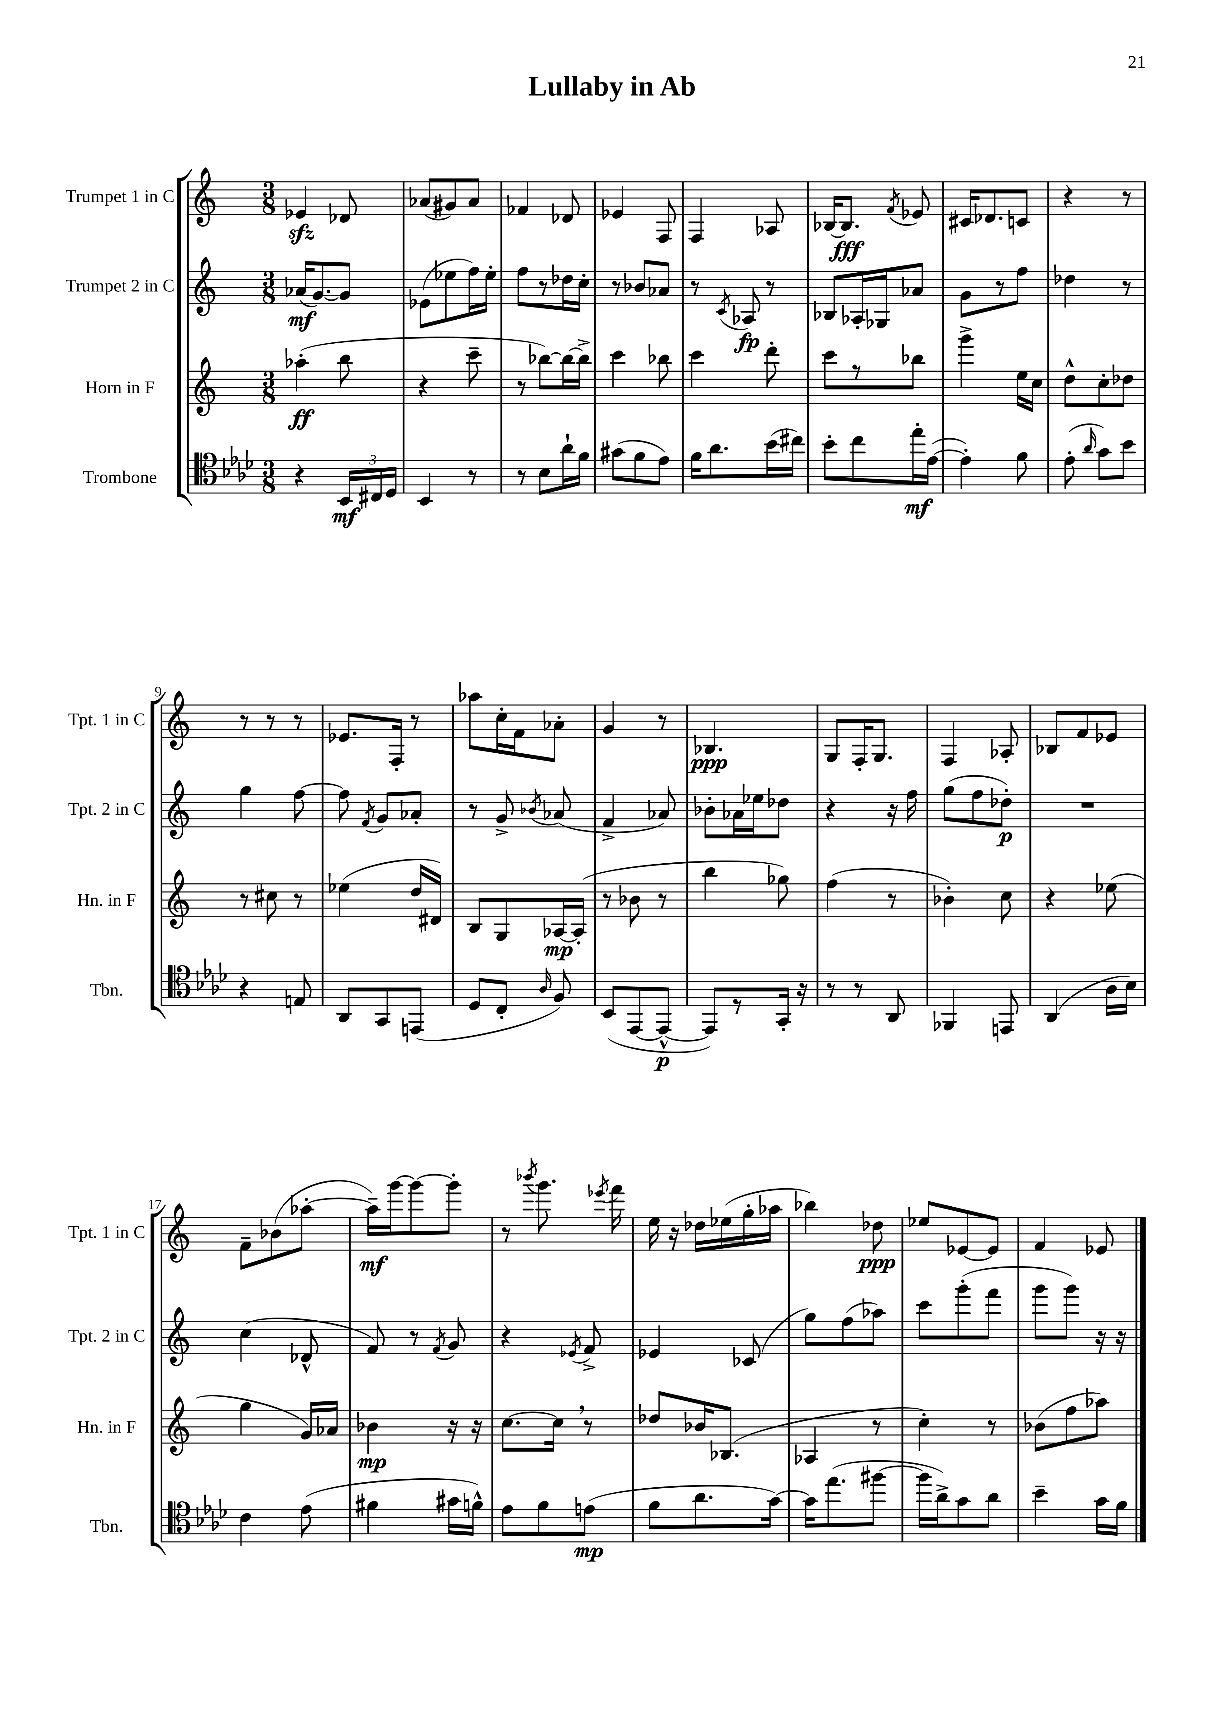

**kern	**kern	**kern	**kern
*staff4	*staff3	*staff2	*staff1
*clefC4	*clefG2	*clefG2	*clefG2
*k[b-e-a-d-]	*k[]	*k[]	*k[]
*M3/8	*M3/8	*M3/8	*M3/8
4r	(4aa-'	(16a-	4e-
.	.	[8.g)	.
24BB-	8bb	8g]	8d-
24C#	.	.	.
24D-	.	.	.
=	=	=	=
4BB-	4r	(8e-	(8a-
.	.	8ee-	8g#)
8r	8ccc~	16ff)	8a-
.	.	16ee-'	.
=	=	=	=
8r	8r	8ff	4f-
8B-	[8bb-)	8r	.
16a-`	16bb-_	16dd-	8d-
16f	16bb-^]	16cc'	.
=	=	=	=
(8g#	4ccc	8r	4e-
8f	.	8b-	.
8e-)	8bb-	8a-	8F
=	=	=	=
16f	4ccc	8r	4F
8.a-	.	.	.
.	.	8qc	.
.	.	8A-	.
(16b-	8ddd'	8r	8A-
16cc#)	.	.	.
=	=	=	=
8b-'	8ccc	8B-	[16B-
.	.	.	8.B-]
8cc	8r	16A-'	.
.	.	16G-	.
.	.	.	8qf
16ee-'	8bb-	8a-	8e-
([16e-	.	.	.
=	=	=	=
4e-'])	4ggg^	8g	16c#
.	.	.	8.d-
.	.	8r	.
8f	16ee	8ff	8c
.	16cc	.	.
=	=	=	=
(8e-'	8dd^^	4dd-	4r
16qqa-	.	.	.
8g)	8cc'	.	.
8b-	8dd-	8r	8r
=	=	=	=
4r	8r	4gg	8r
.	8cc#	.	8r
8E	8r	[8ff	8r
=	=	=	=
8AA-	(4ee-	8ff]	8.e-
.	.	8qf	.
8GG	.	8g	.
.	.	.	16F'
(8EE	16dd	8a-'	8r
.	16d#)	.	.
=	=	=	=
8D-	8B	8r	8aa-
8C'	8G	8g^	16cc'
.	.	.	16f
16qqA-	.	8qb-	.
8F)	[16A-	(8a-	8a-'
.	(16A-']	.	.
=	=	=	=
(8BB-	8r	4f^	4g
[8EE-	8b-	.	.
8EE-^^_	8r	8a-)	8r
=	=	=	=
8EE-])	4bb	8b-'	4.B-
8r	.	16a-	.
.	.	16ee-	.
16GG'	8gg-)	8dd-	.
16r	.	.	.
=	=	=	=
8r	(4ff	4r	8G
8r	.	.	16F'
.	.	.	8.G
8AA-	8r	16r	.
.	.	16ff	.
=	=	=	=
4FF-	4b-')	(8gg	4F
.	.	8ff	.
8EE	8cc	8dd-')	8A-'
=	=	=	=
(4AA-	4r	4.r	8B-
.	.	.	8f
16A-	(8ee-	.	8e-
16B-)	.	.	.
=	=	=	=
4c	4gg	(4cc	8f~
.	.	.	(8b-
(8e-	16g)	8d-^^	[8aa-'
.	16a-	.	.
=	=	=	=
4f#	4b-	8f)	16aa-~])
.	.	.	[16ggg
.	.	8r	8ggg_
.	.	8qf	.
16g#	16r	8g	8ggg']
16f^^)	16r	.	.
=	=	=	=
8e-	[8.cc	4r	8r
.	.	.	8qbbb-
8f	.	.	8.ggg
.	16cc]	.	.
.	.	8qe-	.
(8e	8r	8f^	.
.	.	.	8qeee-
.	.	.	16fff
=	=	=	=
8f	8dd-	4e-	16ee
.	.	.	16r
8.a-	16b-	.	16dd-
.	(8.B-	.	(16ee-
.	.	(8c-	16gg'
[16g)	.	.	16aa-
=	=	=	=
16g]	4A-	8gg)	4bb-)
(8.ee-	.	.	.
.	.	(8ff	.
[8ff#	8r	8aa-)	8dd-
=	=	=	=
16ff#]	4cc')	8ccc	8ee-
16a-^)	.	.	.
8g	.	(8ggg'	[8e-
8a-	8r	8fff	8e-]
=	=	=	=
4b-~	(8b-	8ggg	4f
.	8ff	8ggg)	.
16g	8aa-)	16r	8e-
16f	.	16r	.
==	==	==	==
*-	*-	*-	*-
